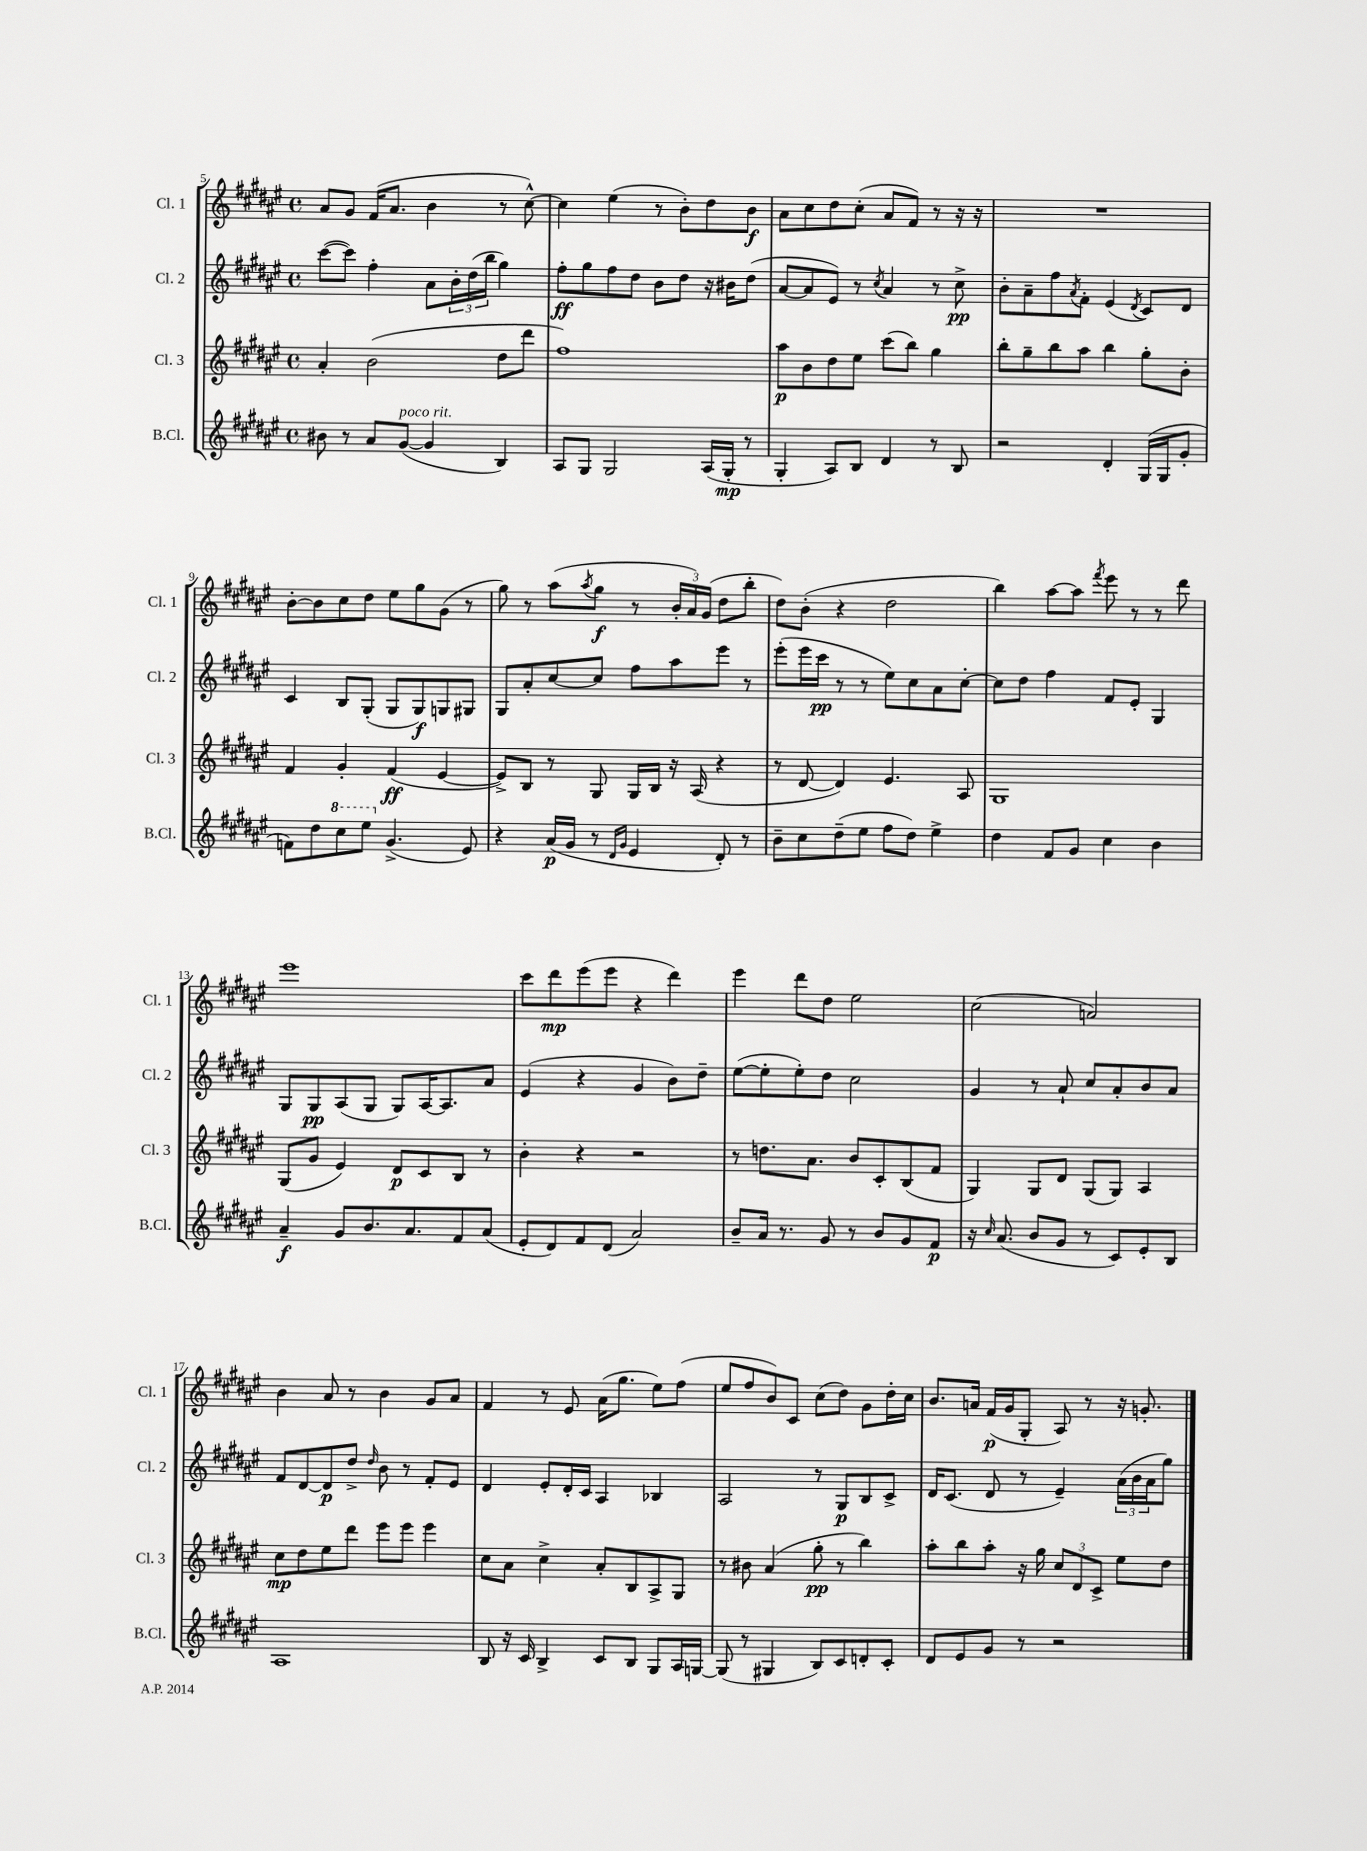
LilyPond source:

<<
\new StaffGroup <<
\new Staff = "s0" \with { instrumentName = "Cl. 1" shortInstrumentName = "Cl. 1" } {
    \clef treble \key fis \major \defaultTimeSignature \time 4/4
    ais'8 gis'8 fis'16( ais'8. b'4 r8 cis''8~-^) |
    cis''4 eis''4( r8 b'8-.) dis''8 b'8\f |
    ais'8 cis''8 dis''8 cis''8-.( ais'8 fis'8) r8 r16 r16 |
    R1 |
    b'8~-. b'8 cis''8 dis''8 eis''8 gis''8 gis'8( r8 |
    gis''8) r8 ais''8( \acciaccatura { ais''8 } gis''8\f r8 \tuplet 3/2 { b'16-. ais'16) gis'16( } dis''8 b''8-. |
    dis''8) b'8-.( r4 dis''2 |
    b''4) ais''8~ ais''8 \acciaccatura { fis'''8 } eis'''8 r8 r8 dis'''8 |
    eis'''1 |
    cis'''8 dis'''8\mp eis'''8( eis'''8 r4 dis'''4) |
    eis'''4 dis'''8 dis''8 eis''2 |
    cis''2( a'2) |
    b'4 ais'8 r8 b'4 gis'8 ais'8 |
    fis'4 r8 eis'8 ais'16( gis''8. eis''8) fis''8( |
    eis''8 fis''8 b'8) cis'8 cis''8( dis''8) gis'8 dis''16-. cis''16 |
    b'8. a'16 fis'16\p( gis'16 gis8-. ais8) r8 r16 g'8.-. \bar "|." |
}
\new Staff = "s1" \with { instrumentName = "Cl. 2" shortInstrumentName = "Cl. 2" } {
    \clef treble \key fis \major \defaultTimeSignature \time 4/4
    cis'''8~( cis'''8) fis''4-. ais'8 \tuplet 3/2 { b'16-. dis''16( b''16 } gis''4) |
    fis''8-.\ff gis''8 fis''8 dis''8 b'8 dis''8 r16 bis'16 dis''8( |
    ais'8~ ais'8 eis'8) r8 \acciaccatura { cis''8 } ais'4 r8 cis''8->\pp |
    b'8-. ais'8-- fis''8 \acciaccatura { ais'8 } fis'8-. eis'4( \acciaccatura { dis'8 } cis'8) dis'8 |
    cis'4 b8 gis8-.( gis8 gis8\f) g8 gis8 |
    gis8 ais'8-. cis''8~ cis''8 fis''8 ais''8 eis'''8 r8 |
    eis'''8-.( eis'''16 cis'''16\pp r8 r8 eis''8) cis''8 ais'8 cis''8~-. |
    cis''8 dis''8 fis''4 fis'8 eis'8-. gis4 |
    gis8 gis8\pp ais8( gis8 gis8) ais16~ ais8. ais'8 |
    eis'4( r4 gis'4 b'8) dis''8-- |
    eis''8~( eis''8-. eis''8-.) dis''8 cis''2 |
    gis'4 r8 ais'8-! cis''8 ais'8-. b'8 ais'8 |
    fis'8 dis'8~ dis'8\p dis''8-> \grace { dis''16 } b'8 r8 fis'8-. eis'8 |
    dis'4 eis'8-. dis'16-. cis'16 ais4 bes4 |
    ais2 r8 gis8\p b8 cis'8-> |
    dis'16 cis'8.( dis'8 r8 eis'4--) \tuplet 3/2 { ais'16( b'16 ais'16 } gis''8) \bar "|." |
}
\new Staff = "s2" \with { instrumentName = "Cl. 3" shortInstrumentName = "Cl. 3" } {
    \clef treble \key fis \major \defaultTimeSignature \time 4/4
    ais'4-. b'2( dis''8 dis'''8 |
    fis''1) |
    ais''8\p b'8 dis''8 eis''8 cis'''8( b''8) gis''4 |
    b''8-. gis''8-- b''8 ais''8 b''4 gis''8-. b'8-. |
    fis'4 gis'4-. fis'4\ff( eis'4~ |
    eis'8->) b8 r8 gis8 gis16 b16 r16 ais16( r4 |
    r8 dis'8~ dis'4) eis'4. ais8 |
    gis1 |
    gis8( gis'8 eis'4) dis'8\p cis'8 b8 r8 |
    b'4-. r4 r2 |
    r8 d''8. ais'8. b'8 cis'8-. b8( fis'8 |
    gis4) gis8 dis'8 gis8( gis8) ais4 |
    cis''8\mp dis''8 eis''8 dis'''8 eis'''8 eis'''8 eis'''4 |
    cis''8 ais'8 cis''4-> ais'8-. b8 ais8-> gis8 |
    r8 bis'8 ais'4( gis''8-.\pp r8 b''4) |
    ais''8-. b''8 ais''8-. r16 gis''16 \tuplet 3/2 { cis''8 dis'8 cis'8-> } eis''8 dis''8 \bar "|." |
}
\new Staff = "s3" \with { instrumentName = "B.Cl." shortInstrumentName = "B.Cl." } {
    \clef treble \key fis \major \defaultTimeSignature \time 4/4
    bis'8 r8 ais'8 gis'8~^\markup { \italic "poco rit." }( gis'4 b4) |
    ais8 gis8 gis2 ais16( gis16-.\mp r8 |
    gis4-. ais8) b8 dis'4 r8 b8 |
    r2 dis'4-. gis16( gis16 gis'8-. |
    f'8) dis''8 \ottava #1 cis'''8 eis'''8 \ottava #0 gis'4.->( eis'8) |
    r4 ais'16\p( gis'16 r8 \grace { dis'16 gis'16 } eis'4 dis'8-.) r8 |
    b'8-- cis''8 dis''8--( eis''8 fis''8 dis''8) eis''4-> |
    dis''4 fis'8 gis'8 cis''4 b'4 |
    ais'4--\f gis'8 b'8. ais'8. fis'8 ais'8( |
    eis'8-. dis'8) fis'8 dis'8( ais'2) |
    b'8-- ais'16 r8. gis'8 r8 b'8 gis'8 fis'8\p |
    r16 \grace { cis''16 } ais'8.( b'8 gis'8 r8 cis'8) eis'8-. b8 |
    ais1 |
    b8 r16 cis'16 b4-> cis'8 b8 gis8 ais16 g16~ |
    g8( r8 gis4 b8) cis'8 d'8-. cis'8-. |
    dis'8 eis'8 gis'8 r8 r2 \bar "|." |
}
>>
>>
\layout { \context { \Score currentBarNumber = #5 } }
